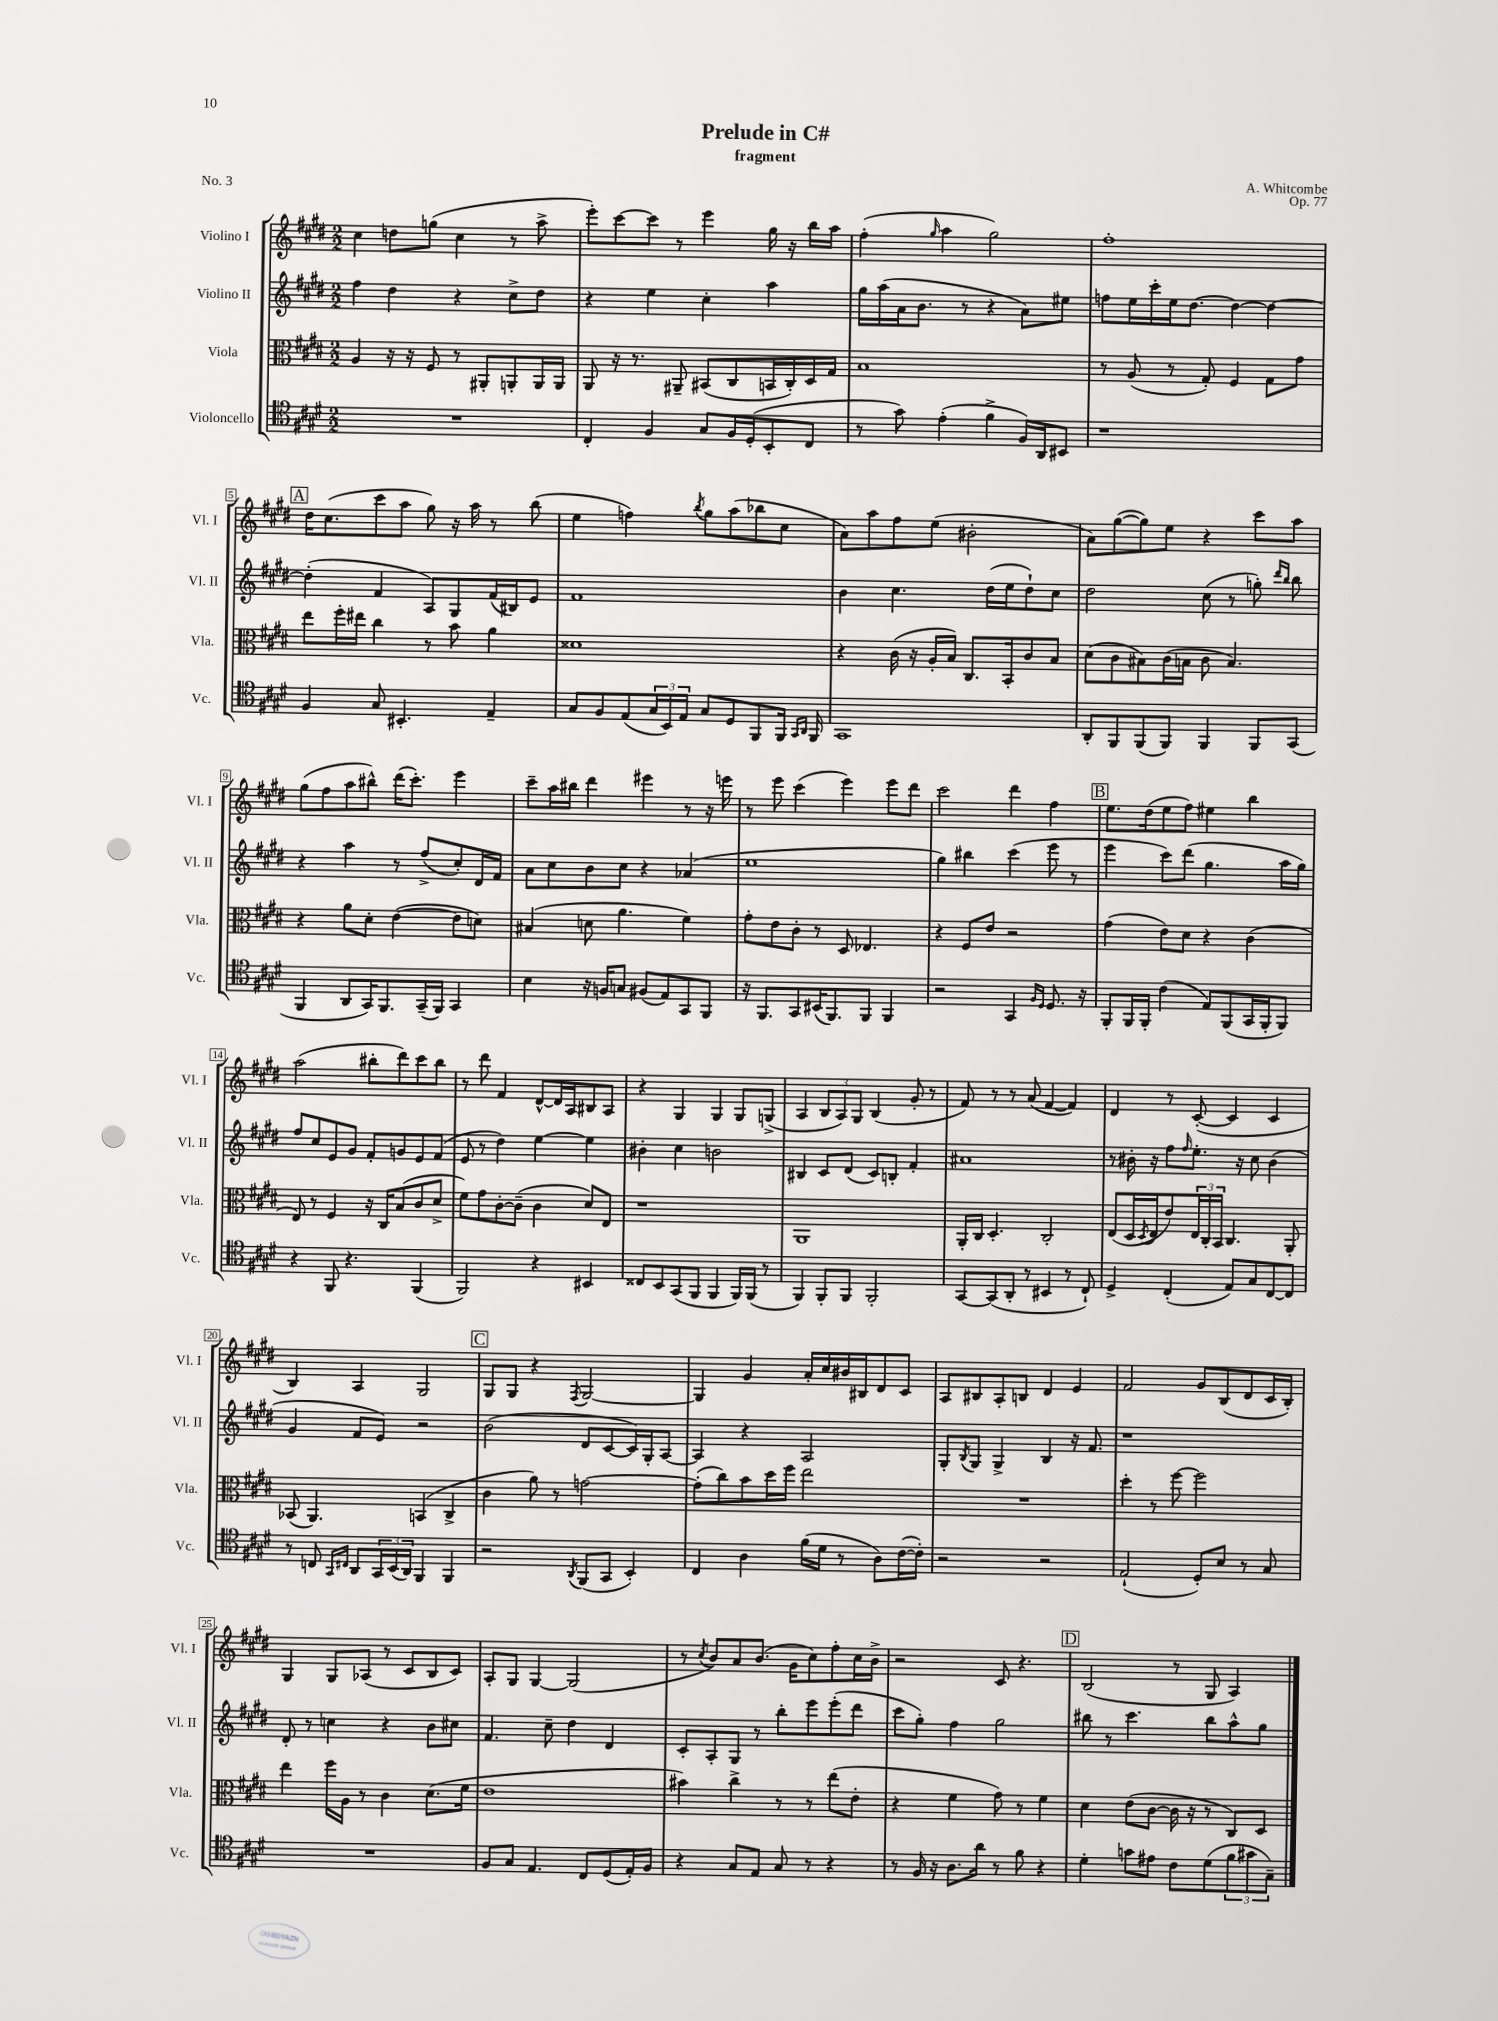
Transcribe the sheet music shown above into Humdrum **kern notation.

**kern	**kern	**kern	**kern
*part4	*part3	*part2	*part1
*staff4	*staff3	*staff2	*staff1
*I"Violoncello	*I"Viola	*I"Violino II	*I"Violino I
*I'Vc.	*I'Vla.	*I'Vl. II	*I'Vl. I
*clefC4	*clefC3	*clefG2	*clefG2
*k[f#c#g#d#]	*k[f#c#g#d#]	*k[f#c#g#d#]	*k[f#c#g#d#]
*M2/2	*M2/2	*M2/2	*M2/2
=1	=1	=1	=1
1r	4A/	4ff#\	4cc#\
.	16r	4dd#\	8ddn\L
.	16r	.	.
.	8F#/	.	(8ggn\J
.	8r	4r	4cc#\
.	8AA#X'/L	.	.
.	8AAn'/	8cc#^\L	8r
.	16AA/L	8dd#\J	8aa^\
.	16AA/JJ	.	.
=2	=2	=2	=2
4C#'/	8AA/	4r	8eee'\L)
.	16r	.	[8ccc#\
.	8.r	.	.
4F#/	.	4ee\	8ccc#\J]
.	8AA#X~/	.	8r
8G#/L	(8BB#X/L	4cc#'\	4eee\
16F#/L	8C#/	.	.
(16D#'/J	.	.	.
8BB'/	16BBn/L	4aa\	16gg#\
.	16C#'/)	.	16r
8C#/J	16D#/	.	16bb\LL
.	16G#/JJ	.	16aa\JJ
=3	=3	=3	=3
8r	1B	16gg#\LL	(4ff#'\
.	.	(16aa\	.
8g#\)	.	16a\J	.
.	.	8.b\J	.
.	.	.	16qqgg#/
(4e'\	.	.	4aa\
.	.	8r	.
4f#^\	.	4r	2gg#\)
16F#/LL)	.	8a\L)	.
16AA/J	.	.	.
8BB#X/J	.	8ee#X\J	.
=4	=4	=4	=4
1r	8r	8ffn\L	1ff#'
.	(8A/	16ee\L	.
.	.	16ccc#'\	.
.	8r	16ee\J	.
.	.	[8.dd#\J	.
.	8G#'/)	.	.
.	4F#/	4dd#\_	.
.	8G#\L	4dd#\_	.
.	8g#\J	.	.
!!LO:LB:g=z
!!LO:REH:place=s1:t=A
=5	=5	=5	=5
4F#/	8ee\L	(4dd#'\]	16dd#\KL
.	.	.	(8.cc#\
.	16ff#'\L	.	.
.	16ee#X\JJ	.	.
8G#/	4cc#\	4f#/	8ccc#\
4.BB#X'/	.	.	8aa\J
.	8r	8A/L)	8gg#\)
.	8b\	8G#/	16r
.	.	.	16aa\
4E~/	4a\	(16f#/L	8r
.	.	16B#X/J)	.
.	.	8e/J	(8bb\
=6	=6	=6	=6
8G#/L	1d##X	1f#	4ee\
8F#/	.	.	.
(8E/	.	.	4ffn\)
24G#/L	.	.	.
24BB/)	.	.	.
24E/JJ	.	.	.
.	.	.	8qbb/
8G#/L	.	.	8gg#\L
8D#/	.	.	(8aa\
8FF#/	.	.	8bb-X\
16FF#/Jk	.	.	8cc#\J
16qqGG#/LL	.	.	.
16qqAA/JJ	.	.	.
16FF#/	.	.	.
=7	=7	=7	=7
1GG#	4r	4b\	8a\L)
.	.	.	8aa\
.	(16c#\	4.cc#\	8ff#\
.	16r	.	.
.	16A'/LL	.	(8ee\J
.	16B/JJ)	.	.
.	8.C#/L	.	2b#X'\
.	.	(16dd#\LL	.
.	16BB'/k	16ee\J	.
.	8c#/	8dd#`\)	.
.	8B/J	8cc#\J	.
=8	=8	=8	=8
8AA'/L	(8d#\L	2dd#\	8a\L)
8FF#/	8c#\	.	([8gg#\
(8FF#/	8B#X\)	.	8gg#\])
8FF#/J)	(16c#\L	.	8ee\J
.	16Bn\JJ	.	.
4FF#/	8c#\	(8cc#\	4r
.	4.B/)	8r	.
8FF#/L	.	8ggn'\)	8ccc#\L
.	.	16qqddd#/LL	.
.	.	16qqbb/JJ	.
(8GG#/J	.	8bb\	8aa\J
!!LO:LB:g=z
=9	=9	=9	=9
4FF#/	4r	4r	(8gg#\L
.	.	.	8ff#\
8AA/L	8a\L	4aa\	8aa\
16GG#/K)	8d#'\J	.	8bb#X^^\J)
8.FF#/	.	.	.
.	([4e\	8r	(16ddd#\KL
.	.	.	8.ccc#'\J)
(16GG#~/L	.	(8ff#^/L	.
16FF#/JJ)	.	.	.
4GG#/	8e\L]	8cc#'/)	4eee\
.	8dn\J)	16d#/L	.
.	.	16f#/JJ	.
=10	=10	=10	=10
4B\	(4B#X/	8a\L	8ccc#~\L
.	.	8cc#\	16aa\L
.	.	.	16bb#X\JJ
16r	8dn\	8b\	4ddd#\
16Fn/KL	.	.	.
8Gn/J	4.a\	8cc#\J	.
(8F#X/L	.	4r	4eee#X\
8E/)	.	.	.
8GG#/	4f#\)	(4a-X/	8r
8FF#/J	.	.	16r
.	.	.	16eeen\
=11	=11	=11	=11
16r	8g#'\L	1ee	8r
8.FF#/L	.	.	.
.	8e\	.	8eee\
8GG#/	8c#'\J	.	(4ccc#\
(16BB#X/K	8r	.	.
8.FF#/)	.	.	.
.	8D#/	.	4eee\)
8FF#/J	4.E-X/	.	.
4FF#/	.	.	8eee\L
.	.	.	8ddd#\J
=12	=12	=12	=12
2r	4r	4gg#\)	2ccc#\
.	8F#/L	4bb#X\	.
.	8e/J	.	.
4GG#/	2r	(4ccc#\	4ddd#\
16qqF#/LL	.	.	.
16qqD#/JJ	.	.	.
8.D#/	.	8eee\	4ff#\
.	.	8r	.
16r	.	.	.
!!LO:REH:place=s1:t=B
=13	=13	=13	=13
8FF#'/L	(4g#\	4eee\	8.ee\L
16FF#/L	.	.	.
16FF#'/JJ	.	.	(16dd#\k
(4c#\	8e\L)	8ccc#\L)	8ee\
.	8d#\J	(8ddd#\J	8ff#\J)
8E/L)	4r	4.gg#\	4ee#X\
(8FF#/	.	.	.
16GG#/L	(4c#\	.	4bb\
16FF#'/J	.	.	.
8FF#/J)	.	16aa\LL	.
.	.	16gg#\JJ)	.
!!LO:LB:g=z
=14	=14	=14	=14
4r	8E/)	8ff#/L	(2aa\
.	8r	8cc#/	.
8FF#/	4F#/	8e/	.
4.r	.	8g#/J	.
.	16r	8f#'/L	8bb#X'\L
.	16C#/KL	.	.
.	(8B/	8gn/	8ddd#\)
(4FF#/	8c#/	8e/	8ccc#\
.	8d#^/J	(8f#/J	8bb#\J
=15	=15	=15	=15
2FF#/)	8f#\L)	8e/	8r
.	8g#\	8r	8ddd#\
.	[8c#'\	4dd#\)	4f#/
.	(8c#~\J]	.	.
4r	4c#\	[4ee\	[8d#^^/L
.	.	.	16d#/L]
.	.	.	16A/J
4BB#X/	8d#/L)	4ee\]	8B#X/
.	8E/J	.	8A/J
=16	=16	=16	=16
8C##X/L	1r	4b#X'\	4r
8BB/	.	.	.
(8GG#/	.	4cc#\	4G#/
8FF#/J	.	.	.
4FF#/	.	2bn\	4G#/
16FF#/LL)	.	.	8G#/L
(16FF#/JJ	.	.	.
8r	.	.	(8Gn^/J
=17	=17	=17	=17
4FF#/)	1AA	4B#X/	4A/
8FF#'/L	.	8c#/L	12B/L
.	.	.	12A/)
8FF#/J	.	(8d#/J	.
.	.	.	12G#/J
2FF#'/	.	8c#/L)	(4B/
.	.	8Bn'/J	.
.	.	4f#'/	8g#'/
.	.	.	8r
=18	=18	=18	=18
[8GG#/L	16AA'/LL	1a#X	8f#/)
.	16C#/JJ	.	.
(8GG#/]	4.D#'/	.	8r
8AA'/J	.	.	8r
8r	.	.	(8a/
4BB#X/	2C#'/	.	[4f#/
8r	.	.	4f#/])
8C#`/)	.	.	.
=19	=19	=19	=19
4D#^/	(8E/L	8r	4d#/
.	16D#/L	16b#X'\	.
.	8qD#/	.	.
.	16E/J	16r	.
(4C#'/	8e/)	8ff#\L	8r
.	.	16qqff#/	.
.	24E/L	8.ee'\J	([8c#'/
.	24C#'/	.	.
.	24BB/JJ	.	.
8E/L)	4.C#/	.	4c#/]
.	.	16r	.
8G#/	.	8cc#\	.
[8C#/	.	(4b#\	4c#/
8C#/J]	8AA'/	.	.
!!LO:LB:g=z
=20	=20	=20	=20
8r	(8BB-X/	4g#/	4B/)
8Cn/	4.AA/)	.	.
16qqGG#/LL	.	.	.
16qqC#X/JJ	.	.	.
8AA/L	.	8f#/L	4A/
24GG#/L	.	8e/J)	.
(24BB/	.	.	.
24AA/JJ)	.	.	.
4FF#/	(4BBn/	2r	2G#/
4FF#/	4C#^/	.	.
!!LO:REH:place=s1:t=C
=21	=21	=21	=21
2r	4c#\	(2b\	8G#/L
.	.	.	8G#/J
.	8a\)	.	4r
.	8r	.	.
8qAA/	.	.	8qF#/
(8FF#/L	[2gn\	8d#/L	[2G#/
8GG#/J	.	[8c#/	.
4BB'/)	.	16c#/L])	.
.	.	16G#'/J	.
.	.	[8A/J	.
=22	=22	=22	=22
4C#/	(8g'\L]	4A/]	4G#/]
.	8cc#\)	.	.
4A\	8b\	4r	4g#/
.	16dd#\L	.	.
.	16ff#\JJ	.	.
(16f#\LL	2ee\	2A/	16a'/LL
16d#\JJ	.	.	16cc#/
8r	.	.	16b#X/
.	.	.	16B#X/J
8A\L)	.	.	8d#/
([16c#\L	.	.	8c#/J
16c#'\JJ])	.	.	.
=23	=23	=23	=23
2r	1r	8G#'/L	8A/L
.	.	8qB/	.
.	.	8G#/J	8B#X/
.	.	4G#^/	8A'/
.	.	.	8Bn/J
2r	.	4B/	4d#/
.	.	16r	4e/
.	.	8.f#/	.
=24	=24	=24	=24
(2E`/	4dd#'\	1r	2f#/
.	8r	.	.
.	[8ff#\	.	.
8D#'/L)	2ff#\]	.	8g#/L
8B/J	.	.	(8B/
8r	.	.	8d#/
8G#/	.	.	16c#/L
.	.	.	16B'/JJ)
!!LO:LB:g=z
=25	=25	=25	=25
1r	4ee\	8d#'/	4G#/
.	.	8r	.
.	16ff#\LL	4ccn\	8G#/L
.	16A\JJ	.	.
.	8r	.	(8A-X/J
.	4c#\	4r	8r
.	.	.	8c#/L
.	(8.d#\L	8b\L	8B/
.	.	8cc#X\J	8c#/J)
.	16f#\Jk	.	.
=26	=26	=26	=26
8F#/L	1e	4.f#/	8A'/L
8G#/J	.	.	8G#/J
4.E/	.	.	[4G#/
.	.	8cc#~\	.
.	.	4dd#\	(2G#/]
8C#/L	.	.	.
(8D#/	.	4d#/	.
16E'/L)	.	.	.
16F#/JJ	.	.	.
=27	=27	=27	=27
4r	4b#X\)	8c#'/L	8r
.	.	.	8qcc#/
.	.	8A'/	8b/L)
8G#/L	4cc#^\	8G#/J	8a/
8E/J	.	8r	(8.b/J
8G#/	8r	8bb'\L	.
.	.	.	16g#\KL
8r	8r	8eee\	8cc#\)
4r	(8ee\L	(8eee'\	8ff#'\
.	8e'\J	8ddd#\J	16cc#\L
.	.	.	16b^\JJ
=28	=28	=28	=28
8r	4r	8ccc#\L	2r
16F#/	.	8gg#'\J)	.
16r	.	.	.
8.A\L	4f#\	4ff#\	.
16a\Jk	.	.	.
8r	8g#\)	2gg#\	8c#/
8f#\	8r	.	4.r
4r	4f#\	.	.
!!LO:REH:place=s1:t=D
=29	=29	=29	=29
4d#'\	4d#\	8bb#X\	(2B/
.	.	8r	.
8gn\L	(8e\L	4.ccc#\	.
8e#X\J	[8c#\J	.	.
8c#\L	16c#\]	.	8r
.	16r	.	.
(8d#\	8r	8bb#\L	8G#/
12f#\	8C#/L)	8aa^^\	4A/)
12g#X\	.	.	.
.	8D#/J	8gg#\J	.
12G#~\J)	.	.	.
==	==	==	==
*-	*-	*-	*-
